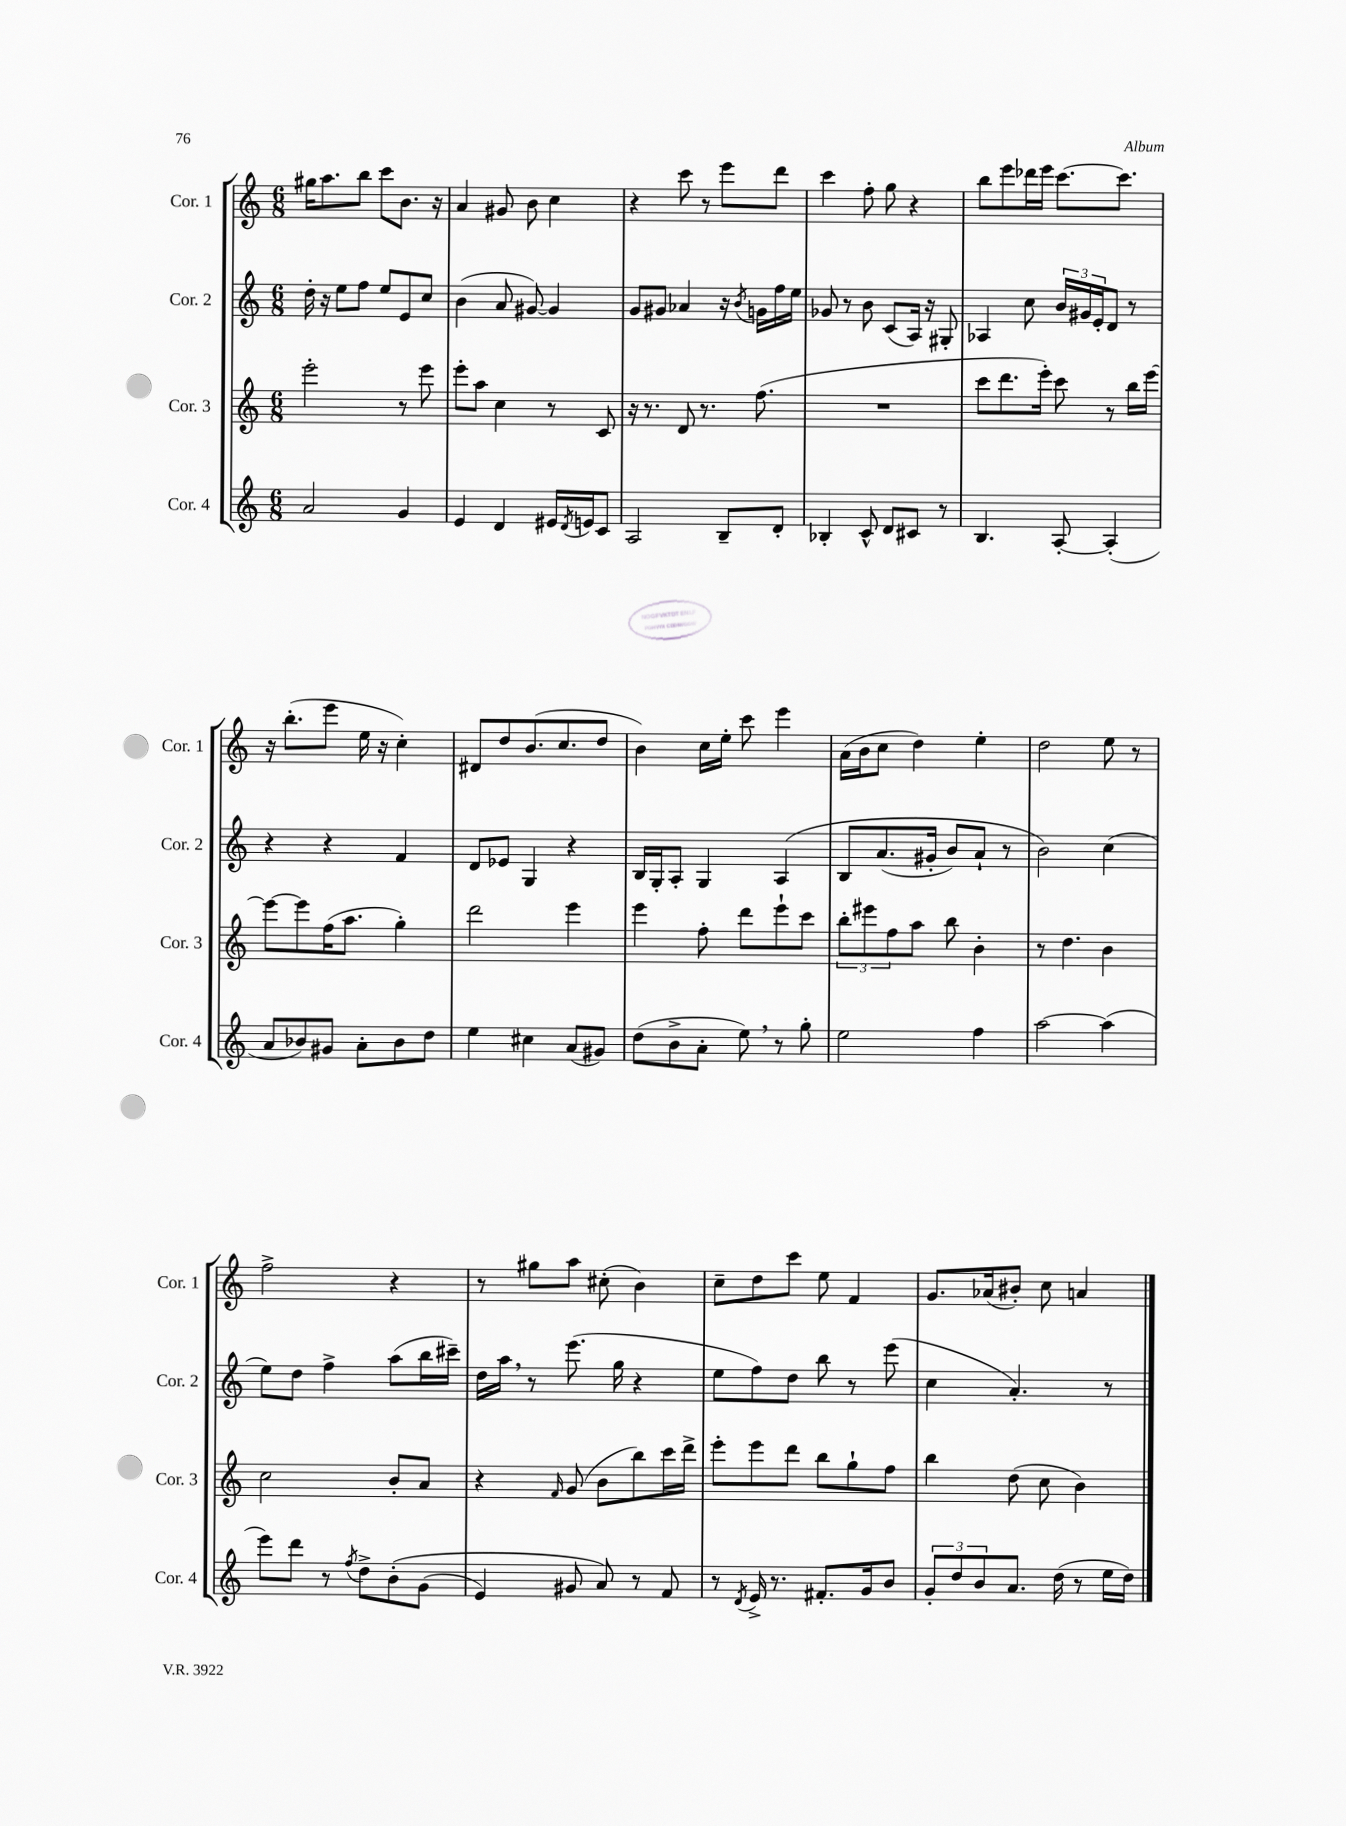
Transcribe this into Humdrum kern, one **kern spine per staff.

**kern	**kern	**kern	**kern
*part4	*part3	*part2	*part1
*staff4	*staff3	*staff2	*staff1
*I"Cor. 4	*I"Cor. 3	*I"Cor. 2	*I"Cor. 1
*I'Cor. 4	*I'Cor. 3	*I'Cor. 2	*I'Cor. 1
*clefG2	*clefG2	*clefG2	*clefG2
*k[]	*k[]	*k[]	*k[]
*M6/8	*M6/8	*M6/8	*M6/8
=115	=115	=115	=115
2a/	2eee'\	16dd'\	16gg#X\KL
.	.	16r	8.aa\
.	.	8ee\L	.
.	.	8ff\J	8bb\J
.	.	8ee/L	8ccc\L
4g/	8r	8e/	8.b\J
.	8eee\	8cc/J	.
.	.	.	16r
=116	=116	=116	=116
4e/	8eee'\L	(4b\	4a/
.	8aa\J	.	.
4d/	4cc\	8a/	8g#X/
.	.	[8g#X/)	8b\
16e#X/LL	8r	4g#/]	4cc\
8qd/	.	.	.
16en/J	.	.	.
8c/J	8c/	.	.
=117	=117	=117	=117
2A/	16r	8g/L	4r
.	8.r	.	.
.	.	8g#X/J	.
.	8d/	4a-X/	8ccc\
.	8.r	.	8r
8B~/L	.	16r	8eee\L
.	.	8qb/	.
.	(8.ff\	16gn\LL	.
8d'/J	.	16ff\	8ddd\J
.	.	16ee\JJ	.
=118	=118	=118	=118
4B-X'/	2.r	8g-X/	4ccc\
.	.	8r	.
8c^^/	.	8b\	8ff'\
8d/L	.	(8c/L	8gg\
8c#X/J	.	16A/Jk)	4r
.	.	16r	.
8r	.	8G#X'/	.
=119	=119	=119	=119
4.B/	8ccc\L	4A-X/	8bb\L
.	8.ddd\	.	8eee\
.	.	8cc\	16ddd-X\L
.	16eee'\Jk)	.	16eee\JJ
[8A'/	8ccc\	24b/LL	[8.ccc\L
.	.	24g#X/	.
.	.	24e'/J	.
(4A'/]	8r	8d/J	.
.	.	.	8.ccc\J]
.	16bb\LL	8r	.
.	[16eee\JJ	.	.
!!LO:LB:g=z
=120	=120	=120	=120
8a/L	8eee\L_	4r	16r
.	.	.	(8.bb'\L
8b-X/)	8eee\]	.	.
8g#X/J	(16ff\K	4r	8eee\J
.	8.aa\J	.	.
8a'\L	.	.	16ee\
.	.	.	16r
8b-\	4gg'\)	4f/	4cc'\)
8dd\J	.	.	.
=121	=121	=121	=121
4ee\	2ddd\	8d/L	8d#X/L
.	.	8e-X/J	8dd/
4cc#X\	.	4G/	(8.b/
.	.	.	8.cc/
(8a/L	4eee\	4r	.
8g#X/J)	.	.	8dd/J
=122	=122	=122	=122
(8dd\L	4eee\	16B/LL	4b\)
.	.	16G'/J	.
8b^\	.	8A'/J	.
8a'\J	8ff'\	4G/	16cc\LL
.	.	.	16ee'\JJ
8ee,\)	8ddd\L	.	8ccc\
8r	8eee`\	(4A/	4eee\
8gg'\	8ccc\J	.	.
=123	=123	=123	=123
2ee\	12bb'\L	8B/L	(16a\LL
.	.	.	16b\J
.	12eee#X\	.	.
.	.	(8.a/	8cc\J
.	12ff\	.	.
.	8aa\J	.	4dd\)
.	.	16g#X'/Jk	.
.	8bb\	8b/L)	.
4ff\	4b'\	8a`/J	4ee'\
.	.	8r	.
=124	=124	=124	=124
[2aa\	8r	2b\)	2dd\
.	4.dd\	.	.
(4aa\]	4b\	(4cc\	8ee\
.	.	.	8r
!!LO:LB:g=z
=125	=125	=125	=125
8eee\L)	2cc\	8ee\L)	2ff^\
8ddd\J	.	8dd\J	.
8r	.	4ff^\	.
8qff/	.	.	.
8dd^\L	.	.	.
(8b'\	8b'/L	(8aa\L	4r
(8g\J	8a/J	16bb\L	.
.	.	16ccc#X~\JJ)	.
=126	=126	=126	=126
4e/)	4r	16dd\LL	8r
.	.	16aa,\JJ	.
.	.	8r	8gg#X\L
.	16qqf/	.	.
8g#X/	(8g/	(8.eee\	8aa\J
8a/)	8b\L	.	(8cc#X'\
.	.	16gg\	.
8r	8bb\)	4r	4b\)
8f/	16ccc\L	.	.
.	16ddd^\JJ	.	.
=127	=127	=127	=127
8r	8eee'\L	8ee\L	8cc~\L
8qd/	.	.	.
16e^/	8eee\	8ff\)	8dd\
8.r	.	.	.
.	8ddd\J	8dd\J	8ccc\J
8.f#X'/L	8bb\L	8bb\	8ee\
.	8gg`\	8r	4f/
16g/k	.	.	.
8b/J	8ff\J	(8eee\	.
=128	=128	=128	=128
12g'/L	4bb\	4cc\	8.g/L
12dd/	.	.	.
12b/	.	.	.
.	.	.	(16a-X/k
8.a/J	(8dd\	4.a'/)	8b#X'/J)
.	8cc\	.	8cc\
(16dd\	.	.	.
8r	4b\)	.	4an/
16ee\LL	.	8r	.
16dd\JJ)	.	.	.
==	==	==	==
*-	*-	*-	*-
